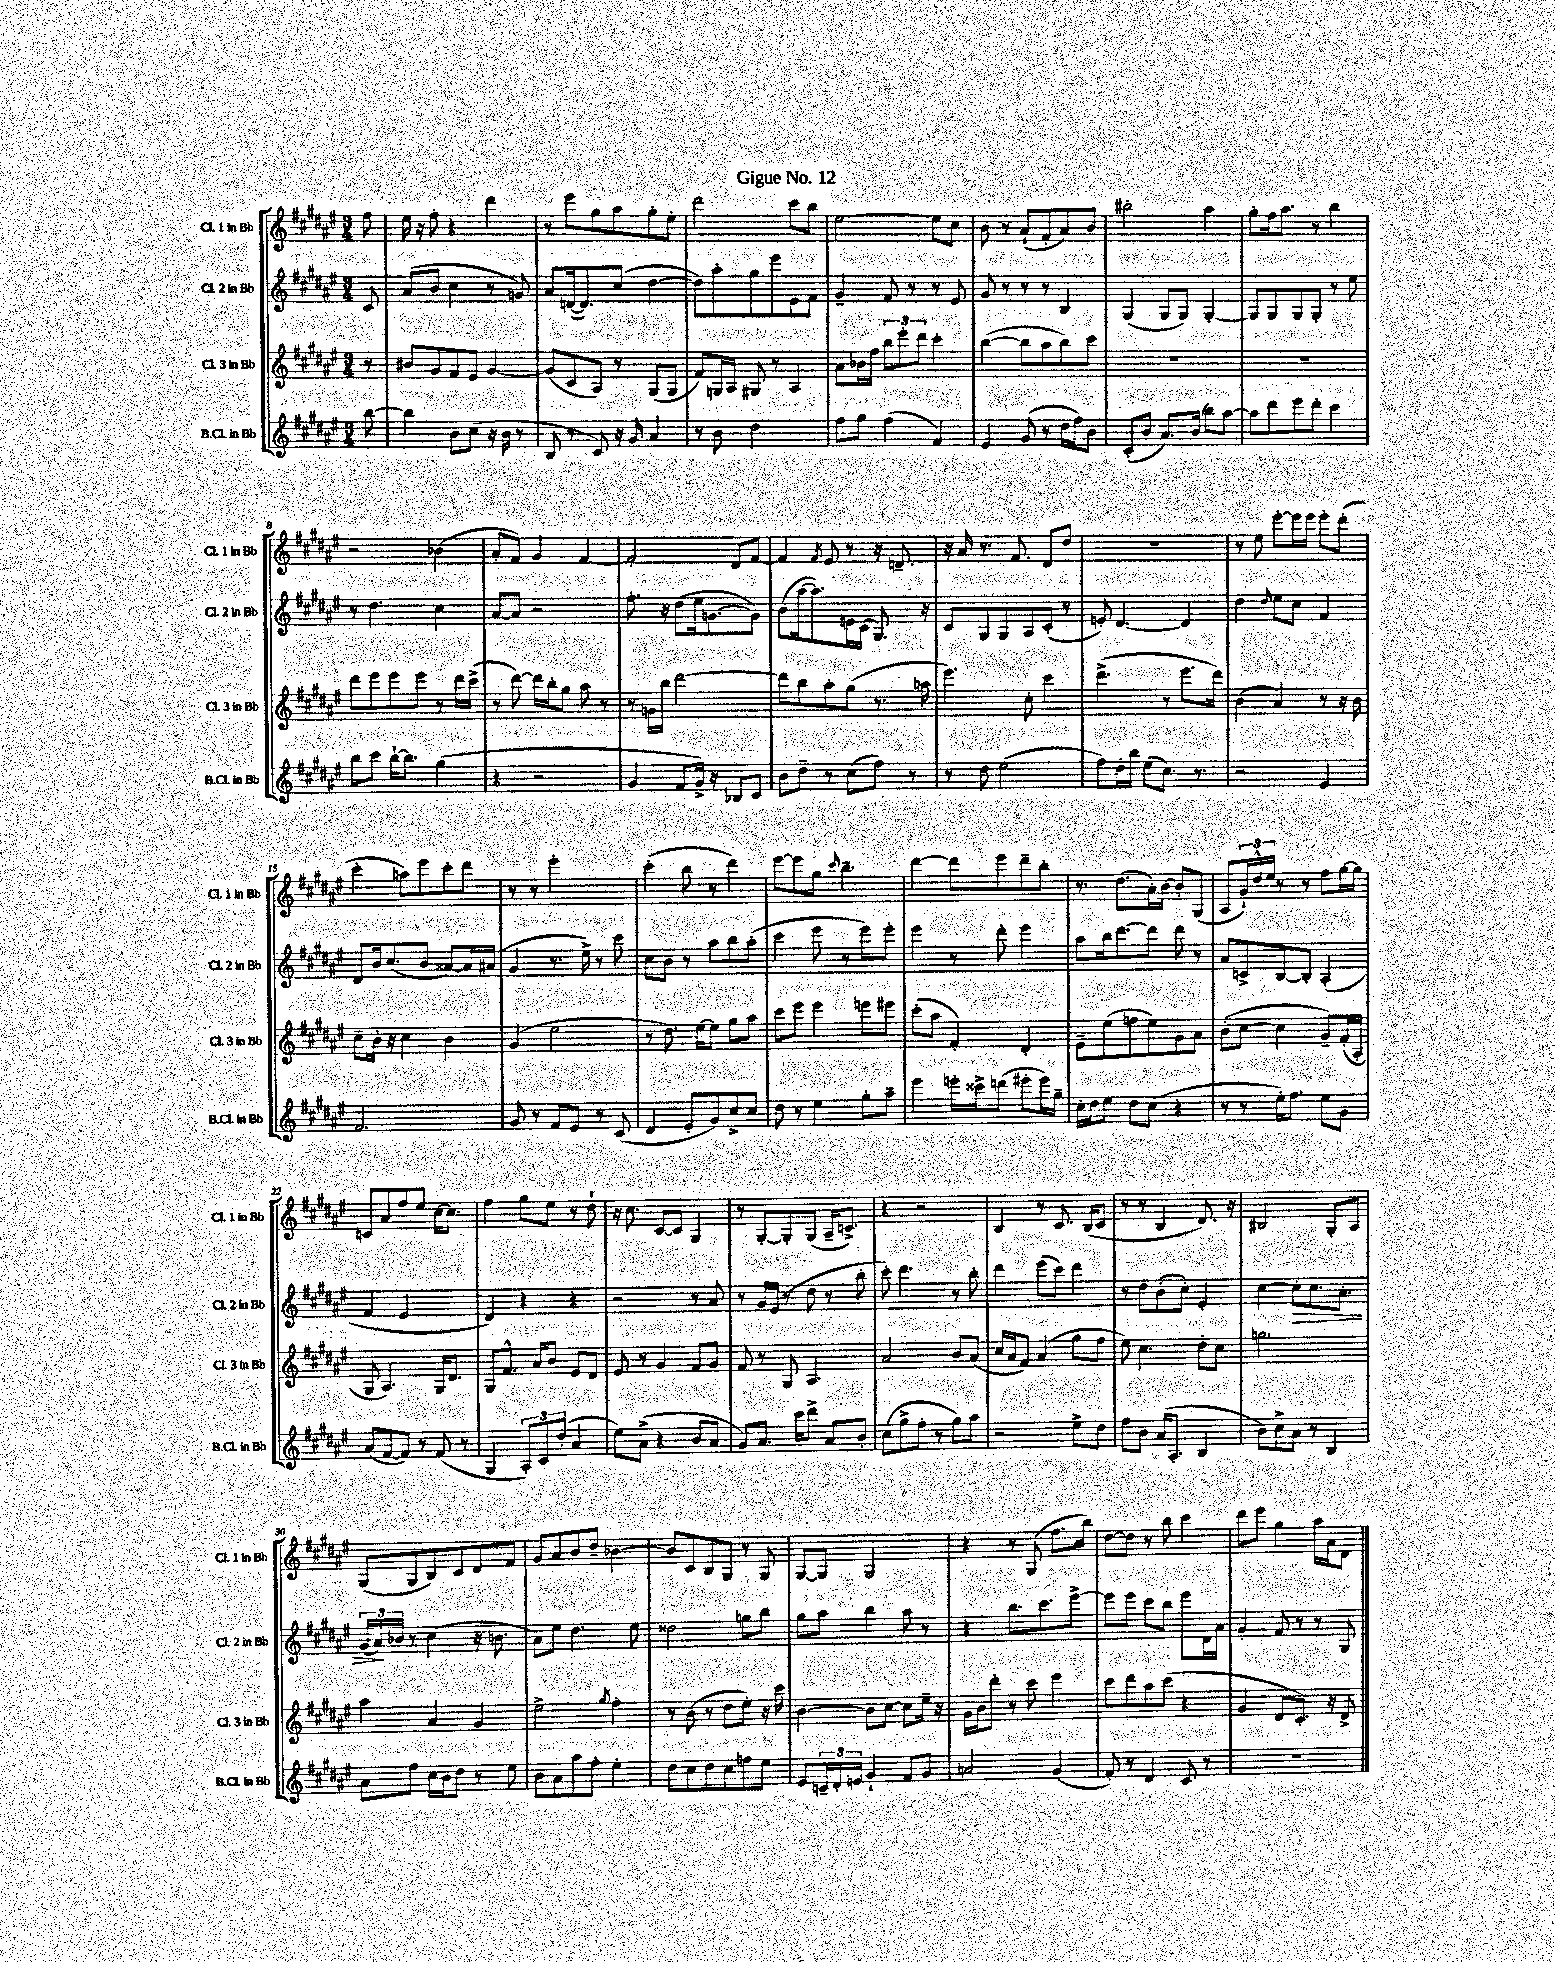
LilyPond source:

\header { title = "Gigue No. 12" }
<<
\new StaffGroup <<
\new Staff = "s0" \with { instrumentName = "Cl. 1 in Bb" shortInstrumentName = "Cl. 1 in Bb" } {
    \clef treble \key fis \major \numericTimeSignature \time 3/4 \partial 8
    fis''8 |
    eis''16 r16 fis''8-. r4 dis'''4 |
    r8 eis'''8 gis''8 ais''8 gis''8-. eis''8-. |
    dis'''2 cis'''8 b''8 |
    eis''2~ eis''8 cis''8 |
    b'8 r8 ais'8-!( fis'8-. ais'8) b'8 |
    bis''2-. ais''4 |
    gis''8-. fis''16 ais''8. r8 b''4 |
    r2 bes'4( |
    ais'8-. fis'8) gis'4 fis'4~ |
    fis'2-. dis'8 fis'8~ |
    fis'4 \acciaccatura { fis'8 } eis'8 r8 r16 d'8.-- |
    r16 ais'16 r8. fis'8. dis'8 dis''8 |
    R2. |
    r8 eis''8 eis'''8~-. eis'''16 eis'''16 eis'''8-. dis'''8-.( |
    cis'''4-. a''8) eis'''8 cis'''8-. dis'''8 |
    r8 r8 eis'''2-. |
    cis'''4-.( b''8 r8 dis'''4) |
    eis'''8~ eis'''8 gis''8 \grace { cis'''16 } b''4.-- |
    dis'''4~ dis'''8 eis'''8 dis'''8-- b''8-. |
    r8. dis''8.( ais'16-.) b'16~ b'8-. gis8( |
    ais8 \tuplet 3/2 { gis'16-!) dis''16-^ eis''16 } r8 r8 fis''8 gis''16~ gis''16 |
    c'8 ais'8 fis''8 eis''8 cis''16~ cis''8. |
    fis''4 gis''8 eis''8 r8 dis''8-! |
    r16 cis''8. cis'8~ cis'8 gis4 |
    r8 gis8~-. gis8-. gis8( ais16-- c'8.->) |
    r4 r2 |
    b4 r8 cis'8. b16( cis'8 |
    r8 r8 b4 dis'8.) r16 |
    bis2 gis8-. ais8 |
    gis8( gis8 b8) cis'8 dis'8 fis'8 |
    gis'8 ais'8 b'8 dis''8-- bes'4~ |
    bes'8 cis'8 b8 gis8 r8 gis8 |
    gis8~ gis8 gis2 |
    r4 r8 gis8( fis''8. b''16) |
    dis''8~ dis''8 r8 b''8 cis'''4 |
    dis'''8 eis'''8 gis''4 ais''16 ais'16 dis'8 \bar "|." |
}
\new Staff = "s1" \with { instrumentName = "Cl. 2 in Bb" shortInstrumentName = "Cl. 2 in Bb" } {
    \clef treble \key fis \major \numericTimeSignature \time 3/4 \partial 8
    cis'8 |
    ais'8( b'8 cis''4 r8 g'8) |
    ais'8 d'16~( d'8.) cis''8( dis''4~ |
    dis''8) ais''8-. gis''8 eis'''8 eis'8 fis'8 |
    gis'4-- fis'8 r8 r8 eis'8 |
    gis'8 r8 r8 r8 b4 |
    gis4( gis8 gis8) gis4~-. |
    gis8 gis8 gis8 gis8-. r8 eis''8 |
    r8 dis''4. cis''4 |
    ais'8~ ais'8 r2 |
    fis''8.-. r16 dis''8( eis''16 g'8.~ g'8) |
    b'8( ais''16~ ais''8.) e'16 cis'16( gis8.) r16 |
    cis'8 gis8 gis8 ais8 cis'8-.( r8 |
    e'8-.) dis'4.~ dis'4 |
    dis''4 \grace { dis''16 } eis''8 cis''8 fis'4 |
    dis'8 b'16 cis''8.( b'8 aisis'8~) aisis'16 ais'16( |
    gis'4 r8. eis''16->) r8 cis'''8 |
    cis''8 b'8 r8 ais''8 b''8 ais''8-.( |
    cis'''4 eis'''8 r8 eis'''8) eis'''8-. |
    eis'''4 r8 dis'''8-. eis'''4 |
    ais''8 b''16 dis'''8.~ dis'''8 dis'''8 r8 |
    ais'8 c'8-> b8~ b8-. ais4-.( |
    fis'4 eis'2 |
    dis'4) r4 r4 |
    r2 r8 ais'8 |
    r8 gis'16 eis'16( r8 dis''8 r8 b''8-. |
    cis'''8-.) dis'''4. r8 b''8-. |
    dis'''4 eis'''8( cis'''8) dis'''4 |
    r8 dis''8 b'8-.( cis''8-.) eis'4-. |
    cis''4~ cis''8-.\> cis''8. ais'8.-. |
    \tuplet 3/2 { gis'16( ais'16\!) bes'16 } r8 cis''4( r16 b'8. |
    ais'8) eis''8 dis''4. eis''8 |
    disis''2 g''8 b''8 |
    gis''8 ais''8 b''4 ais''8 r8 |
    r4 b''8. cis'''8. eis'''8~-> |
    eis'''8 eis'''8 cis'''8 b''8 eis'''8 dis'16 ais'16 |
    gis'4-. fis'8 r8 r8 gis8 \bar "|." |
}
\new Staff = "s2" \with { instrumentName = "Cl. 3 in Bb" shortInstrumentName = "Cl. 3 in Bb" } {
    \clef treble \key fis \major \numericTimeSignature \time 3/4 \partial 8
    r8 |
    bis'8 gis'8 fis'8 eis'8 gis'4~ |
    gis'8( cis'8 ais8) r8 gis8( gis8 |
    fis'8) g16 ais16 gis8 r8 ais4 |
    ais'8 bes'16 fis''16 \tuplet 3/2 { b''8 eis'''8-. dis'''8 } cis'''4-. |
    b''4~( b''8 ais''8 b''8) cis'''8 |
    R2. |
    R2. |
    dis'''8 eis'''8 eis'''8 eis'''8 r8 dis'''16 cis'''16->( |
    r8 dis'''8~) dis'''16 b''16-. gis''8 ais''8 r8 |
    r8 g'16 b''16 dis'''2~ |
    dis'''8 b''8 ais''8-. gis''8( r8. a''16 |
    eis'''4.) cis''8-. cis'''4 |
    dis'''4.->( r8 eis'''8. dis'''16) |
    b'4( ais'4) r8 r16 b'16 |
    cis''8-- b'16-. r16 cis''4 b'4 |
    gis'4( eis''2 |
    r8 dis''8.) eis''16~ eis''8 gis''8 ais''8 |
    cis'''8 eis'''8 eis'''4 e'''8 eis'''8 |
    cis'''8-.( ais''8 fis'4-.) dis'4-. |
    eis'8-- eis''8( f''8 eis''8) gis'8 ais'8 |
    b'8-.( cis''8~ cis''4 gis'8--) fis'16-.( ais16-. |
    gis8 ais4.) gis16 dis'8. |
    gis8 fis'8.-^ ais'16 b'8 eis'8 dis'8 |
    eis'8 r8 gis'4 fis'8 gis'8 |
    fis'8 r8 gis8 ais4. |
    ais'2 b'8 ais'8( |
    cis''16 ais'16 fis'8) ais'4( gis''8 fis''8 |
    eis''8) cis''4. dis''8-. cis''8 |
    g''2. |
    ais''4 ais'4 gis'4 |
    eis''2-> \acciaccatura { gis''8 } fis''4-. |
    r8 b'8( r8 dis''8 eis''8-.) r16 cis'''16 |
    b'4~ b'8 cis''8~ cis''8 eis''16-- r16 |
    gis'16 b'16 dis'''8-. r8 cis'''8 eis'''4 |
    cis'''8 dis'''8 ais''8 cis'''8( r4 |
    gis'4 dis'8 cis'8.-.) r16 dis'8-> \bar "|." |
}
\new Staff = "s3" \with { instrumentName = "B.Cl. in Bb" shortInstrumentName = "B.Cl. in Bb" } {
    \clef treble \key fis \major \numericTimeSignature \time 3/4 \partial 8
    b''8~ |
    b''4 b'8 cis''8( r16 b'16 r8 |
    b8 r8 cis'8) r16 gis'16 ais'4 |
    r8 b'8 dis''2 |
    fis''8 gis''8 fis''4( fis'4) |
    eis'4 gis'8( r8 dis''16 fis''16) b'8 |
    cis'8-.( b'8 ais'8.) b'16( b''8) ais''8~ |
    ais''8 dis'''8 eis'''8 dis'''8-. cis'''4 |
    b''8 cis'''8 b''16~-! b''8. gis''4( |
    r4 r2 |
    gis'4 fis'8 gis'16->) r16 bes8 cis'8 |
    b'8 dis''8-- r8 cis''8( fis''8) r8 |
    r8 dis''8 eis''2( |
    fis''8) dis''16-. b''16 eis''8( cis''8.) r8. |
    r2 eis'4 |
    fis'2. |
    gis'8 r8 fis'8 eis'8 r8 cis'8( |
    dis'4 eis'8-. gis'8) cis''8-> cis''8 |
    dis''8 r8 eis''4 gis''8-. ais''8-- |
    eis'''4 e'''16-. cisis'''16-> d'''8( eis'''8-. eis'''16) gis''16-- |
    cis''16-. dis''16 eis''8 dis''8 cis''8( r4 |
    r8 r8 eis''16-.) fis''8. eis''8 gis'8 |
    ais'8( fis'8~ fis'8) r8 fis'8( r8 |
    gis4 \tuplet 3/2 { ais8-.) cis'8 dis''8-.( } ais'4 |
    eis''8) ais'8->( r4 b'8 ais'8 |
    gis'8) ais'8. cis'''16 dis'''8-> ais'8 b'8-. |
    cis''8( gis''8-> fis''8-. r8 gis''8) ais''8 |
    r2 eis''8-> dis''8 |
    fis''8 b'8 ais'16( ais8.-. b4 |
    b'8) cis''8-> ais'8 r8 b4 |
    ais'8 fis''8 cis''16 b'16 dis''8 r8 eis''8 |
    b'8 ais'8 ais''8 fis''8-. eis''4-. |
    dis''8 cis''8 dis''8 cis''8 f''8 eis''8 |
    eis'8 \tuplet 3/2 { c'16-- dis'16-. e'16 } gis'4-! fis'8 gis'8 |
    a'2 gis'4( |
    fis'8-.) r8 dis'4 cis'8 r8 |
    R2. \bar "|." |
}
>>
>>
